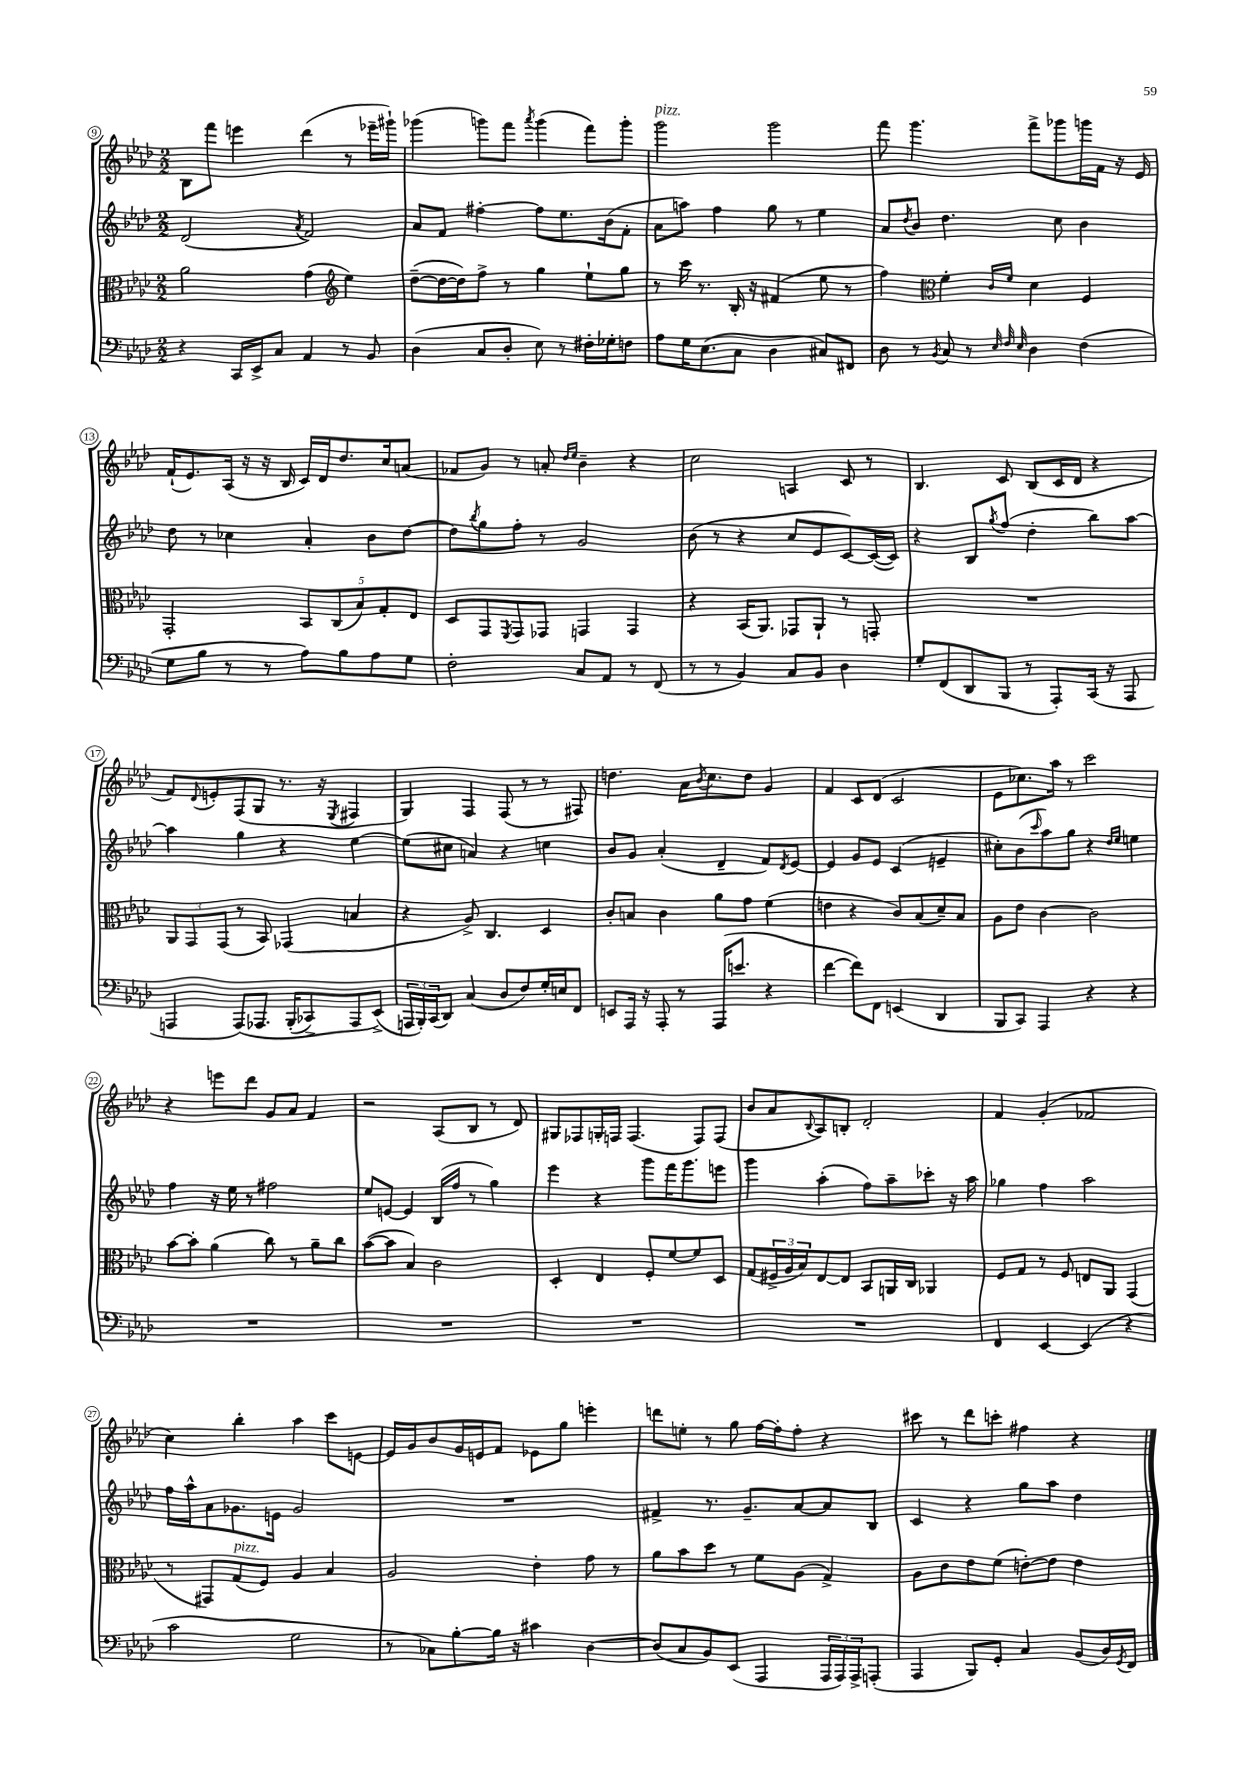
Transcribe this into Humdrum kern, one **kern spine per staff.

**kern	**kern	**kern	**kern
*staff4	*staff3	*staff2	*staff1
*clefF4	*clefC3	*clefG2	*clefG2
*k[b-e-a-d-]	*k[b-e-a-d-]	*k[b-e-a-d-]	*k[b-e-a-d-]
*M2/2	*M2/2	*M2/2	*M2/2
4r	2a-\	(2d-/	8B-\L
.	.	.	8fff\J
16CC/LL	.	.	4eee\
16EE-^/J	.	.	.
8C/J	.	.	.
.	.	8qa-/	.
4AA-/	(4g\	2f/)	(4ddd-\
*	*clefG2	*	*
8r	4ee-\)	.	8r
8BB-/	.	.	16eee-~\LL
.	.	.	16ggg#`\JJ)
=	=	=	=
(4D-\	([8dd-~\L	8a-/L	(4ggg-\
.	16dd-\_L	8f/J	.
.	16dd-\]J)	.	.
8C/L	8ff^\J	[4ff#'\	8ggg\L)
8D-'/J	8r	.	8fff\J
.	.	.	8qaaa-/
8E-\)	4gg\	8ff#\]L	(4ggg\
8r	.	8.ee-\	.
16F#'\LL	8ee-`\L	.	8fff\L)
16G-'\J	.	(16b-\k	.
8F\J	8gg\J	8f'\J	8ggg'\J
=	=	=	=
8A-\L	8r	8a-\L	2ggg\
16G\K	16ccc\	8aa\J)	.
(8.E-\	8.r	.	.
.	.	4ff\	.
8C\J	16B-'/	.	.
.	16r	.	.
4D-\	(4f#/	8gg\	2ggg\
.	.	8r	.
8C#/L)	8ee-\	4ee-\	.
8FF#/J	8r	.	.
=	=	=	=
8D-\	4ff\)	8a-/L	8fff\
.	.	8qdd-/	.
8r	.	8b-/J	4.ggg\
*	*clefC3	*	*
8qBB-/	.	.	.
8C/	4f'\	4.dd-\	.
8r	.	.	.
32qqE-/	.	.	.
32qqF/	16qqc/LL	.	.
32qqE-/	16qqf/JJ	.	.
4D-\	4d-\	.	8fff^\L
.	.	8cc\	8ggg-\
(4F\	4F/	4b-\	16ggg\L
.	.	.	16f\JJ
.	.	.	16r
.	.	.	16e-/
=	=	=	=
8G\L	2GG'/	8dd-\	(16f`/LK
.	.	.	8.e-/)
8B-\J	.	8r	.
8r	.	4cc-\	(16A-/Jk
.	.	.	16r
8r	.	.	16r
.	.	.	16B-/
8A-\L)	10BB-/L	4a-'/	16c/LL)
.	.	.	16d-/J
.	(10C/	.	.
8B-\	.	.	8.dd-/
.	10B-/)	.	.
8A-\	.	8b-\L	.
.	10G'/	.	.
.	.	.	16cc/k
8G\J	.	[8dd-\J	(8a/J
.	10E-/J	.	.
=	=	=	=
2F'\	8D-/L	8dd-\]L	8f-/L
.	.	8qbb-/	.
.	8GG/	8gg\	8g/J)
.	8qFF/	.	.
.	8GG/	8ff'\J	8r
.	8GG-/J	8r	8a'/
.	.	.	16qqdd-/LL
.	.	.	16qqee-/JJ
8C/L	4GG/	2g/	4b-~\
8AA-/J	.	.	.
8r	4GG/	.	4r
(8FF/	.	.	.
=	=	=	=
8r	4r	(8b-\	2cc\
8r	.	8r	.
4BB-/)	(16BB-/LK	4r	.
.	8.AA-/J)	.	.
8C/L	8GG-/L	8cc/L	4A/
8BB-/J	8AA-`/J	8e-/	.
4D-\	8r	[8c/)	8c/
.	8GG'/	(16c/_L	8r
.	.	16c/]JJ)	.
=	=	=	=
8G'/L	1r	4r	4.B-/
(8FF/	.	.	.
8DD-/	.	8B-/L	.
.	.	8qgg/	.
8BBB-/J	.	(8ff/J	8c/
8r	.	4dd-'\	(8B-/L
8AAA-'/L)	.	.	16c/L
.	.	.	16d-/JJ
(16CC/Jk	.	8bb-\L)	4r
16r	.	.	.
8AAA-/	.	[8aa-\J	.
=	=	=	=
4AAA/	12AA-/L	4aa-\]	8f/L)
.	12GG/	.	.
.	.	.	8qqd-/
.	.	.	8e'/
.	(12GG/J	.	.
&(8AAA/L)	8r	4gg\	(8F/
8.AAA-/J	8BB-/)	.	8G/J
.	(4GG-/	4r	8.r
(16BBB-'/LK	.	.	.
8CC-^/)	.	.	.
.	.	.	16r
.	.	.	8qE-/
8AAA-/	4B/	[4ee-\	4F#/
(8EE-^/J&)	.	.	.
=	=	=	=
24AAA/LL	4r	(8ee-\]L	4G/)
24BBB-'/)	.	.	.
(24CC/J	.	.	.
8DD-/J)	.	8cc#\J	.
(4C/	8A-^/)	4a/)	4F/
.	4.C/	.	.
8D-/L	.	4r	(8F/
8F/)	.	.	8r
16G'/L	4D-/	4cc\	8r
16E/J	.	.	.
8FF/J	.	.	8F#/)
=	=	=	=
8EE/L	8c'/L	8b-/L	4.dd\
16AAA-/Jk	8B/J	8g/J	.
16r	.	.	.
8AAA-'/	4c\	(4a-'/	.
8r	.	.	16a-\LK
.	.	.	8qb-/
.	.	.	8.cc\
(16AAA-/LK	8a-\L	4d-~/	.
8.e/J	.	.	.
.	8g\J	.	8dd\J
4r	(4f\	8f/L)	4g/
.	.	8qd-/	.
.	.	[8e-/J	.
=	=	=	=
[4f\	4e\	4e-/]	4f/
8f\]L)	4r	8g/L	8c/L
8FF\J	.	8e-/J	(8d-/J
(4EE/	8c/L)	(4c/	2c/
.	(8B-/	.	.
4DD-/	8d-~/)	4e~/	.
.	8B-/J	.	.
=	=	=	=
8BBB-/L	8A-\L	8cc#'\L)	8e-\L
8CC/J)	8e-\J	(8b-\	8.cc-\)
.	.	16qqccc/	.
4AAA-/	[4c\	8aa-\)	.
.	.	.	16aa-\Jk
.	.	8gg\J	8r
4r	2c\]	4r	2ccc\
.	.	16qqdd-/LL	.
.	.	16qqee-/JJ	.
4r	.	4ee\	.
=	=	=	=
1r	[8b-\L	4ff\	4r
.	8b-'\]J	.	.
.	(4a-\	16r	8eee\L
.	.	16ee-\	.
.	.	8r	8ddd-\J
.	8cc\)	2ff#\	8g/L
.	8r	.	8a-/J
.	8a-~\L	.	4f/
.	8cc\J	.	.
=	=	=	=
1r	([8b-\L	8ee-/L	2r
.	8b-\]J	[8e/J	.
.	4B-/)	4e/]	.
.	2c\	(16B-/LL	(8A-/L
.	.	16ff/JJ	.
.	.	8r	8B-/J
.	.	4gg\)	8r
.	.	.	8d-/)
=	=	=	=
1r	4D-'/	4eee-\	8G#/L
.	.	.	8F-/
.	4E-/	4r	16G'/L
.	.	.	16F/JJ
.	.	.	(4.F/
.	8F'/L	8ggg\L	.
.	[8f/	16fff\K	.
.	.	8.ggg\	.
.	8f/]	.	8F/L)
.	8D-/J	8eee\J	(8F/J
=	=	=	=
1r	(8G/L	4ggg\	8b-/L
.	24F#^/L	.	8a-/
.	24A-/	.	.
.	24B-/J)	.	.
.	.	.	8qqB-/
.	[8E-/	(4aa-'\	8A-/)
.	8E-/]J	.	8B'/J
.	8BB-/L	8ff\L)	2d-'/
.	16AA/L	8aa-~\	.
.	16C/JJ	.	.
.	4AA-/	8ccc-'\J	.
.	.	16r	.
.	.	16aa-\	.
=	=	=	=
4FF/	8F/L	4gg-\	4f/
.	8G/J	.	.
[4EE-/	8r	4ff\	(4g'/
.	8F/	.	.
(4EE-/]	8E/L	2aa-\	2f-/
.	8AA-/J	.	.
4r	(4GG/	.	.
=	=	=	=
2c\	8r	16ff\LL	4cc\)
.	.	16aa-^^\J	.
.	8GG#/L)	8a-\	.
.	(8G/	8.g-\	4bb-'\
.	8F/J)	.	.
.	.	16e\Jk	.
2G\	4A-/	2g-/	4aa-\
.	4B-/	.	8ccc\L
.	.	.	[8e\J
=	=	=	=
8r	2A-/	1r	16e/]LL
.	.	.	16g/J
8C-\L)	.	.	8b-/
[8B-'\	.	.	16g/L
.	.	.	16e/J
16B-\]Jk	.	.	8f/J
16r	.	.	.
4c#\	4e-'\	.	8e-\L
.	.	.	8gg\J
[4D-\	8g\	.	4eee'\
.	8r	.	.
=	=	=	=
(8D-/]L	8a-\L	4f#^/	8ddd\L
8C/	8b-\	.	8ee'\J
8BB-/)	8dd-\J	8.r	8r
(8EE-/J	8r	.	8gg\
.	.	8.g~/L	.
4AAA-/	8f\L	.	[16ff\LL
.	.	.	16ff'\]J
.	(8A-\J	[8a-/	8ff'\J
24AAA-/LL	4G^/)	8a-/]	4r
24AAA-/)	.	.	.
24AAA-^/J	.	.	.
(8AAA'/J	.	8B-/J	.
=	=	=	=
4AAA-/	8A-\L	4c/	8ccc#\
.	8c\	.	8r
8BBB-/L)	8e-\	4r	8ddd-\L
8GG'/J	(8f\J	.	8ccc'\J
4C/	[8e'\L)	8gg\L	4ff#\
.	8e\]J	8aa-\J	.
(8BB-/L	4e\	4dd-\	4r
16D-/L)	.	.	.
8qGG/	.	.	.
16FF/JJ	.	.	.
==	==	==	==
*-	*-	*-	*-
